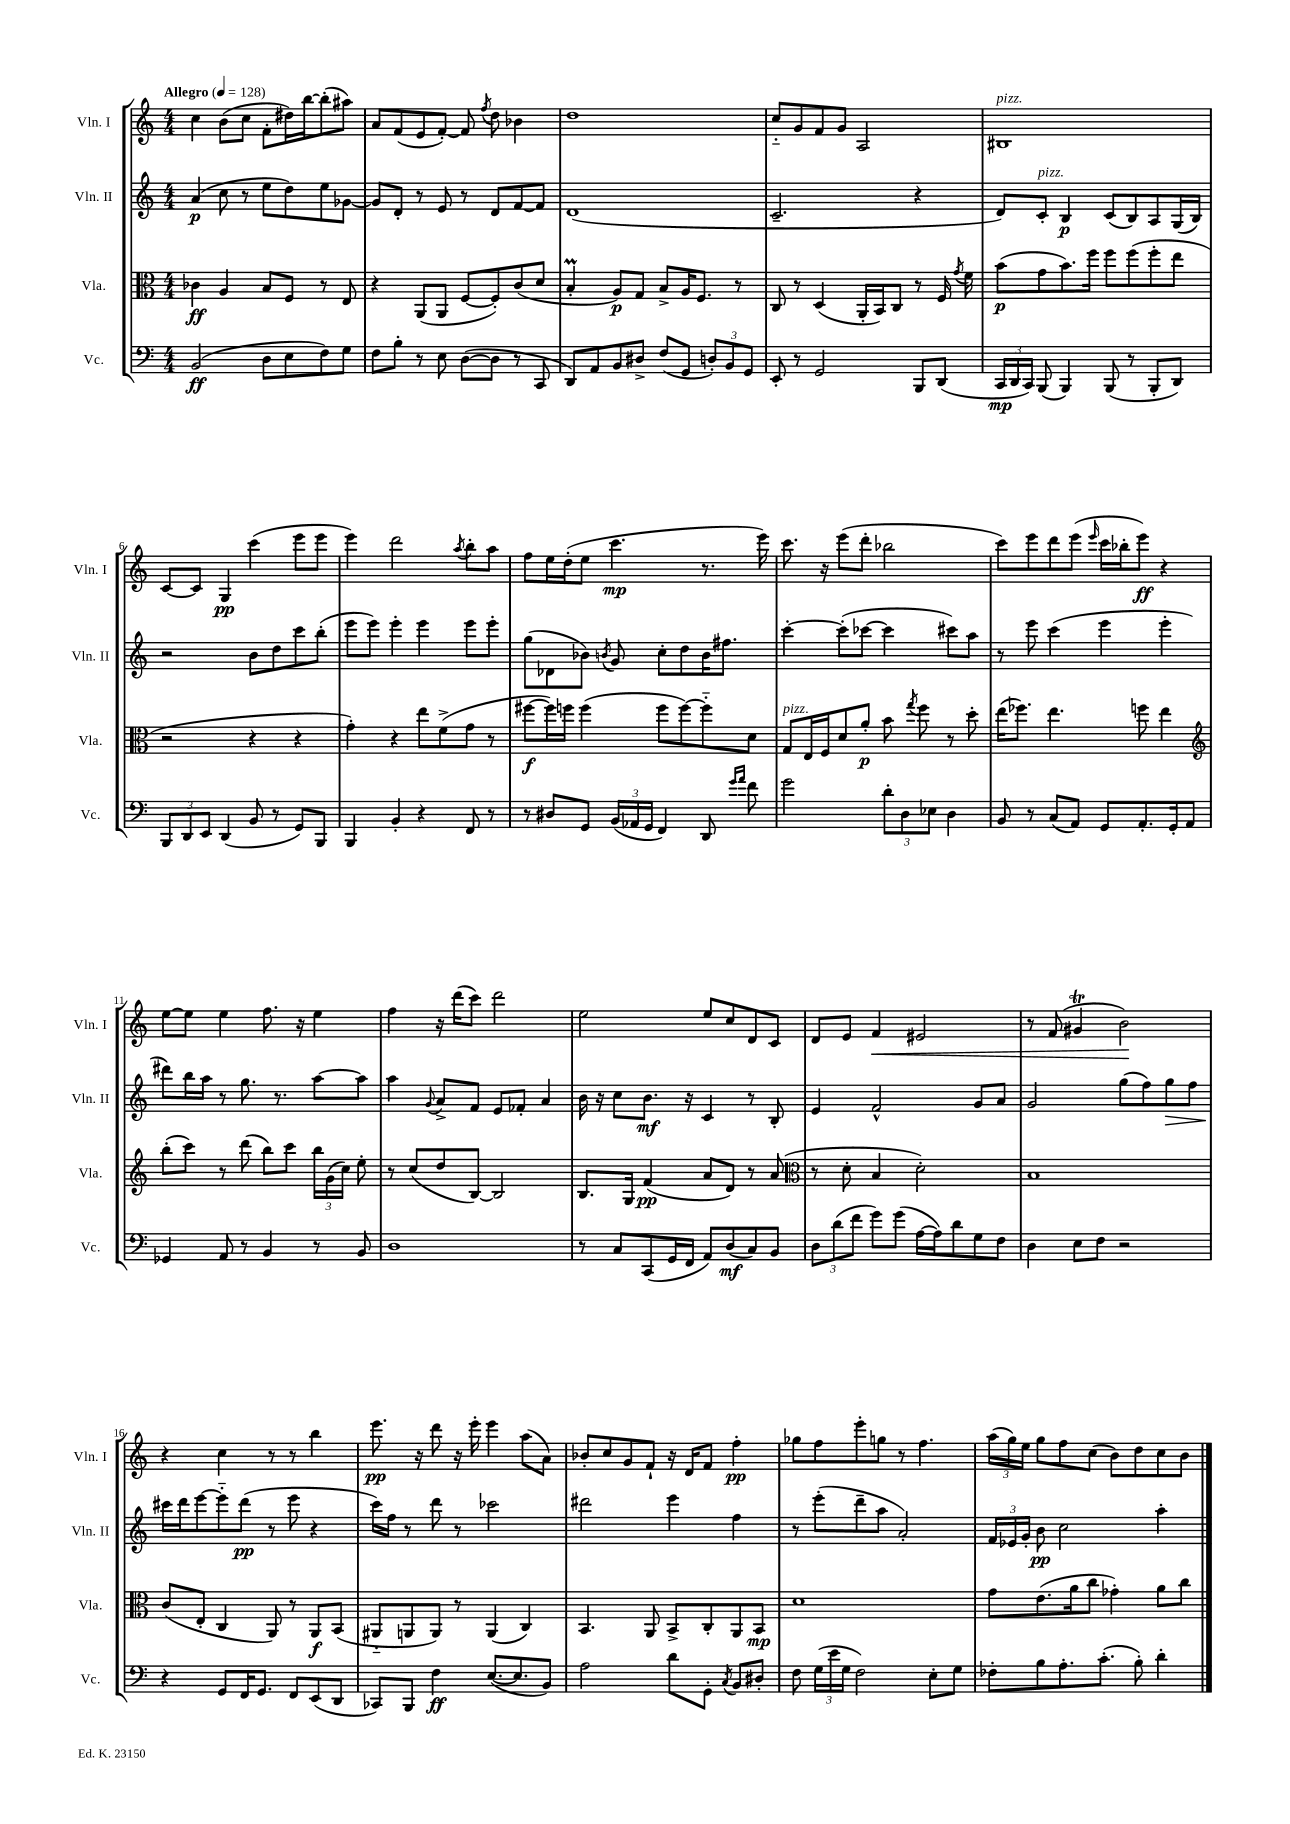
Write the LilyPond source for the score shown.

<<
\new StaffGroup <<
\new Staff = "s0" \with { instrumentName = "Vln. I" shortInstrumentName = "Vln. I" } {
    \clef treble \key c \major \numericTimeSignature \time 4/4 \tempo "Allegro" 4 = 128
    \autoBeamOff c''4 b'8[( c''8] f'8[-. dis''16) b''16~ b''8-.( ais''8]) |
    a'8[ f'8( e'8 f'8]~-.) f'8 \acciaccatura { f''8 } d''8 bes'4 |
    d''1 |
    c''8[-_ g'8 f'8 g'8] a2 |
    bis1^\markup { \italic "pizz." } |
    c'8[~ c'8] g4\pp c'''4( e'''8[ e'''8] |
    e'''4) d'''2 \acciaccatura { a''8 } b''8[-. a''8] |
    f''8[ e''16 d''16-.( e''8] c'''4.\mp r8. e'''16) |
    c'''8. r16 e'''8[( d'''8]-. bes''2 |
    c'''8[) e'''8 d'''8 e'''8]( \grace { e'''16 } c'''16[ bes''16-. e'''8]\ff) r4 |
    e''8[~ e''8] e''4 f''8. r16 e''4 |
    f''4 r16 d'''16[( c'''8]) d'''2 |
    e''2 e''8[ c''8 d'8 c'8] |
    d'8[ e'8] f'4\< eis'2 |
    r8 f'8( gis'4\trill b'2\!) |
    r4 c''4 r8 r8 b''4 |
    e'''8.\pp r16 d'''8 r16 e'''16-. e'''4 a''8[( a'8]) |
    bes'8[-. c''8 g'8 f'8]-! r16 d'16[ f'8] f''4-.\pp |
    ges''8[ f''8 e'''8-. g''8] r8 f''4. |
    \tuplet 3/2 { a''16[( g''16) e''16] } g''8[ f''8 c''8]( b'8[) d''8 c''8 b'8] \bar "|." |
}
\new Staff = "s1" \with { instrumentName = "Vln. II" shortInstrumentName = "Vln. II" } {
    \clef treble \key c \major \numericTimeSignature \time 4/4
    \autoBeamOff a'4\p( c''8 r8 e''8[ d''8) e''8 ges'8]~ |
    ges'8[ d'8]-. r8 e'8 r8 d'8[ f'8~ f'8] |
    d'1( |
    c'2.-- r4 |
    d'8[) c'8]-.^\markup { \italic "pizz." } b4\p c'8[( b8) a8 g16( b16]) |
    r2 b'8[ d''8 c'''8 b''8]-.( |
    e'''8[ e'''8]) e'''4-. e'''4 e'''8[ e'''8]-. |
    g''8[( des'8 bes'8]) \acciaccatura { b'8 } g'8 c''8[-. d''8 b'16 fis''8.] |
    c'''4~-. c'''8[-.( ces'''8]~ ces'''4 cis'''8[) a''8] |
    r8 e'''8 c'''4( e'''4 e'''4-. |
    dis'''8[) b''16 a''16] r8 g''8. r8. a''8[~ a''8] |
    a''4 \appoggiatura { g'8 } a'8[-> f'8] e'8[ fes'8]-. a'4 |
    b'16 r16 c''8[ b'8.]\mf r16 c'4 r8 b8-. |
    e'4 f'2-^ g'8[ a'8] |
    g'2 g''8[( f''8) g''8\> f''8] |
    cis'''16[\! d'''16 e'''8~ e'''8-_ d'''8]\pp( r8 e'''8 r4 |
    c'''16[) f''16] r8 d'''8 r8 ces'''2 |
    dis'''2 e'''4 f''4 |
    r8 e'''8[-.( d'''8-- a''8] a'2-.) |
    \tuplet 3/2 { f'16[ ees'16 g'16]-. } b'8\pp c''2 a''4-. \bar "|." |
}
\new Staff = "s2" \with { instrumentName = "Vla." shortInstrumentName = "Vla." } {
    \clef alto \key c \major \numericTimeSignature \time 4/4
    \autoBeamOff ces'4\ff a4 b8[ f8] r8 e8 |
    r4 a,8[( a,8] f8[~ f8-.) c'8( d'8] |
    b4-.\prall a8[\p) g8] b8[-> a16 f8.] r8 |
    c8 r8 d4( a,16[-. b,16) c8] r8 f16 \acciaccatura { g'8 } f'16 |
    b'8[\p( g'8 b'8.) f''16] f''8[ f''8( f''8-. e''8] |
    r2 r4 r4 |
    g'4-.) r4 e''8[ f'8->( g'8] r8 |
    fis''8[~\f fis''16) f''16] f''4( f''8[ f''8~) f''8-_ d'8] |
    g8[^\markup { \italic "pizz." } e16 f16 d'8 a'8]-.\p b'8 \acciaccatura { g''8 } f''8 r8 d''8-. |
    e''16[( fes''8.]) e''4. f''8 e''4 |
    \clef treble b''8[-.( c'''8]) r8 d'''8( b''8[) c'''8] \tuplet 3/2 { b''16[ g'16( c''16]) } e''8-. |
    r8 c''8[( d''8 b8]~) b2 |
    b8.[ g16] f'4\pp( a'8[ d'8]) r8 a'8( |
    \clef alto r8 d'8-. b4 d'2-.) |
    b1 |
    c'8[( e8]-. c4 a,8) r8 a,8[\f b,8]( |
    ais,8[-_ a,8 a,8]) r8 a,4( c4) |
    b,4. a,8 b,8[-> c8-. a,8 b,8]\mp |
    d'1 |
    g'8[ e'8.( a'16 c''8] ges'4-.) a'8[ c''8] \bar "|." |
}
\new Staff = "s3" \with { instrumentName = "Vc." shortInstrumentName = "Vc." } {
    \clef bass \key c \major \numericTimeSignature \time 4/4
    \autoBeamOff b,2\ff( d8[ e8 f8) g8] |
    f8[ b8]-. r8 e8 d8[~( d8] r8 c,8 |
    d,8[) a,8 b,8 dis8]-> f8[( g,8] \tuplet 3/2 { d8[-.) b,8 g,8] } |
    e,8-. r8 g,2 b,,8[ d,8]( |
    \tuplet 3/2 { c,16[\mp d,16 c,16]) } b,,8( b,,4) b,,8( r8 b,,8[-. d,8]) |
    \tuplet 3/2 { b,,8[ d,8 e,8] } d,4( b,8 r8 g,8[) b,,8] |
    b,,4 b,4-. r4 f,8 r8 |
    r8 dis8[ g,8] \tuplet 3/2 { b,16[( aes,16 g,16] } f,4) d,8 \grace { g'16[ a'16] } f'8 |
    g'2 \tuplet 3/2 { d'8[-. d8 ees8] } d4 |
    b,8 r8 c8[( a,8]) g,8[ a,8.-. g,16-. a,8] |
    ges,4 a,8 r8 b,4 r8 b,8 |
    d1 |
    r8 c8[ c,8( g,16 f,16] a,8[) d8\mf( c8) b,8] |
    \tuplet 3/2 { d8[ d'8( f'8] } g'8[) g'8]( a16[~ a16) d'8 g8 f8] |
    d4 e8[ f8] r2 |
    r4 g,8[ f,16 g,8.] f,8[ e,8( d,8] |
    ces,8[) b,,8] f4\ff e8.[~( e8. b,8]) |
    a2 d'8[ g,8]-. \acciaccatura { c8 } b,8[ dis8]-. |
    f8 \tuplet 3/2 { g16[( e'16 g16] } f2) e8[-. g8] |
    fes8[-. b8 a8.-. c'8.]-.( b8-.) d'4-. \bar "|." |
}
>>
>>
